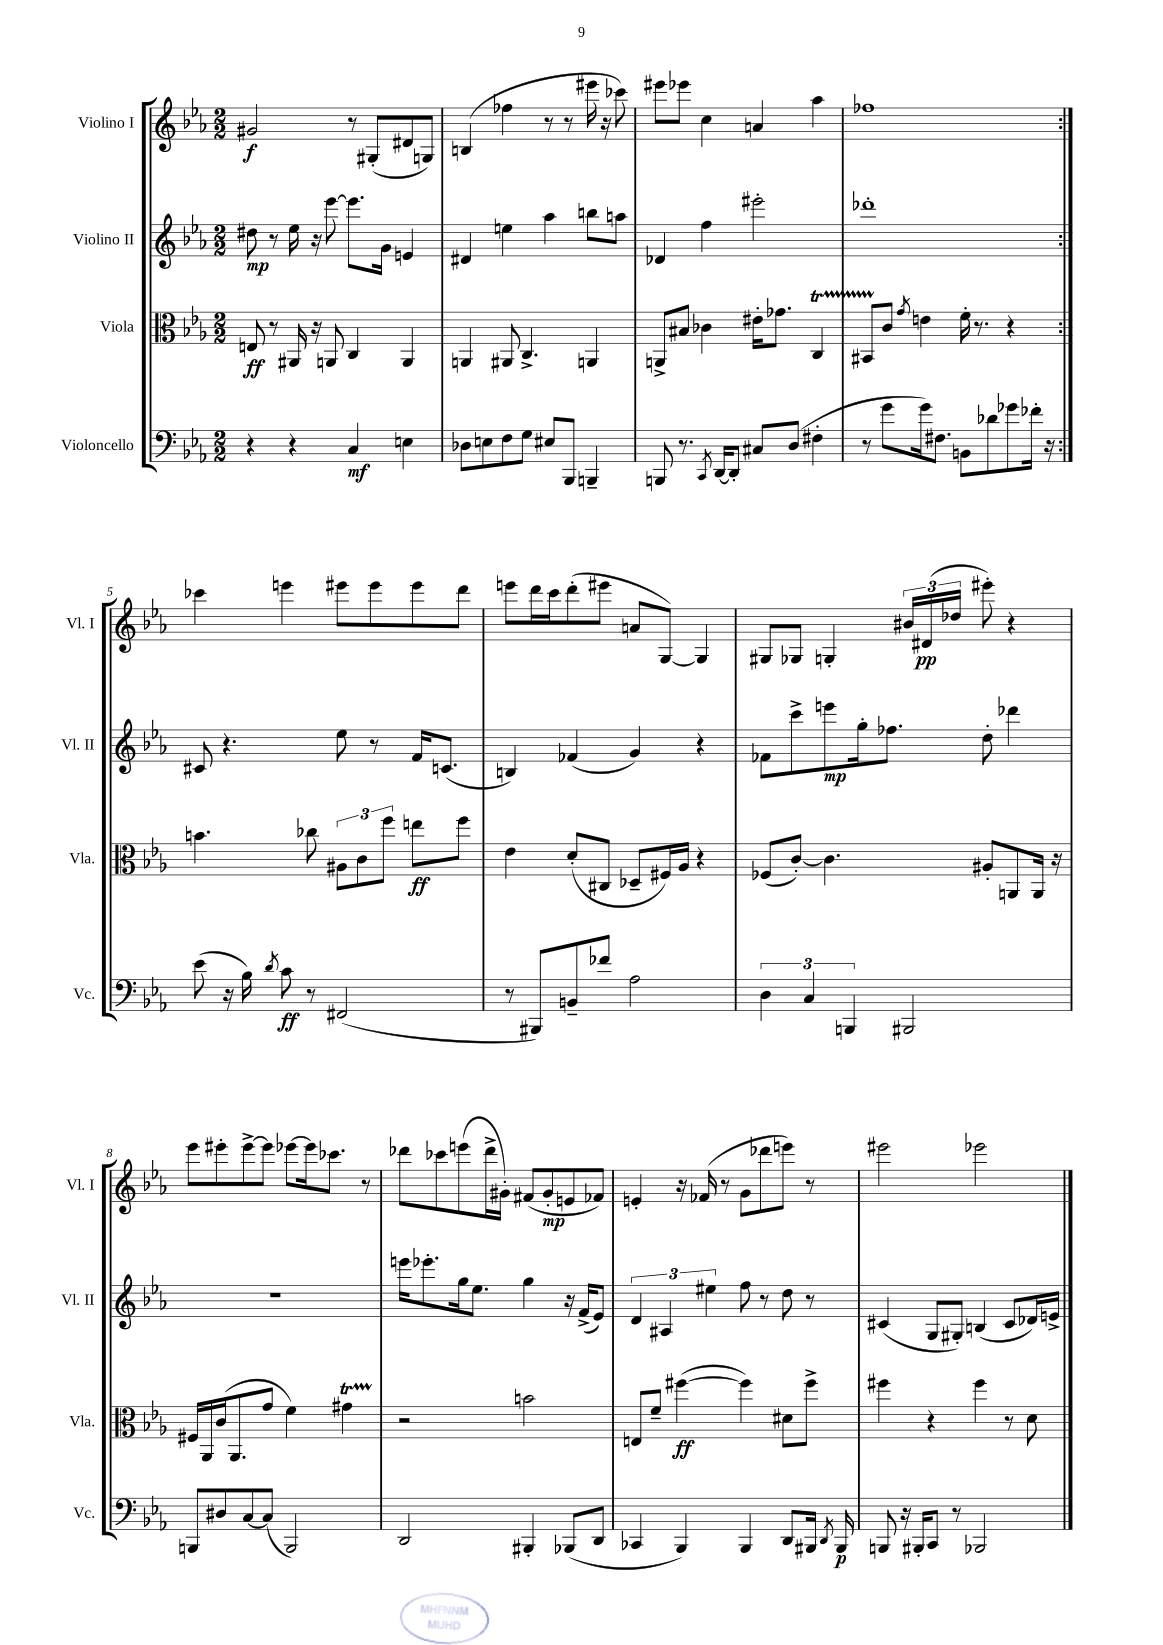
<<
\new StaffGroup <<
\new Staff = "s0" \with { instrumentName = "Violino I" shortInstrumentName = "Vl. I" } {
    \clef treble \key ees \major \numericTimeSignature \time 2/2
    \autoBeamOff \repeat volta 2 { gis'2\f r8 gis8[-.( dis'8 g8]) |
    b4( fes''4 r8 r8 eis'''16 r16 ces'''8) |
    eis'''8[ ees'''8] c''4 a'4 aes''4 |
    fes''1 | }
    ces'''4 e'''4 eis'''8[ eis'''8 eis'''8 d'''8] |
    e'''8[ d'''16 c'''16 d'''8-.( eis'''8] a'8[ g8]~) g4 |
    gis8[ ges8] g4-. \tuplet 3/2 { bis'16[ dis'16\pp( des''16] } eis'''8-.) r4 |
    ees'''8[ eis'''8-. eis'''8~-> eis'''8] ees'''8[~ ees'''16 ces'''8.] r8 |
    des'''8[ ces'''8 e'''8( des'''16-> gis'16]-.) fis'8[( gis'8-.\mp e'8 fes'8]) |
    e'4-. r16 fes'16( r8 g'8[ des'''8 e'''8]) r8 |
    eis'''2 ees'''2 \bar "|." |
}
\new Staff = "s1" \with { instrumentName = "Violino II" shortInstrumentName = "Vl. II" } {
    \clef treble \key ees \major \numericTimeSignature \time 2/2
    \autoBeamOff \repeat volta 2 { dis''8\mp r8 ees''16 r16 ees'''8~ ees'''8.[ g'16] e'4 |
    dis'4 e''4 aes''4 b''8[ a''8] |
    des'4 f''4 eis'''2-. |
    des'''1-. | }
    cis'8 r4. ees''8 r8 f'16[ c'8.]( |
    b4) fes'4( g'4) r4 |
    fes'8[ c'''8-> e'''8\mp g''16-. fes''8.] d''8-. des'''4 |
    R1 |
    e'''16[ ees'''8.-. g''16 ees''8.] g''4 r16 f'16[->( ees'8]) |
    \tuplet 3/2 { d'4 ais4 eis''4 } f''8 r8 d''8 r8 |
    cis'4( g8[ gis8]-.) b4( cis'8[ des'16) e'16]-> \bar "|." |
}
\new Staff = "s2" \with { instrumentName = "Viola" shortInstrumentName = "Vla." } {
    \clef alto \key ees \major \numericTimeSignature \time 2/2
    \autoBeamOff \repeat volta 2 { e8\ff r8 ais,16 r16 a,8 c4 a,4 |
    a,4 ais,8 c4.-> a,4 |
    a,8[-> bis8] ces'4 eis'16[-. ges'8.] c4\startTrillSpan |
    bis,8[ c'8]\stopTrillSpan \acciaccatura { g'8 } e'4 f'16-. r8. r4 | }
    b'4. ces''8 \tuplet 3/2 { ais8[ c'8 f''8] } e''8[\ff f''8] |
    ees'4 d'8[-.( cis8] des8[-- fis16) aes16] r4 |
    fes8[( c'8]~-.) c'4. ais8[-. a,8 a,16] r16 |
    fis16[ aes,16 c'16( aes,8. g'8] f'4) gis'4\startTrillSpan |
    r2\stopTrillSpan b'2 |
    e8[ f'8]-- fis''4~\ff( fis''4) dis'8[ fis''8]-> |
    fis''4 r4 fis''4 r8 d'8 \bar "|." |
}
\new Staff = "s3" \with { instrumentName = "Violoncello" shortInstrumentName = "Vc." } {
    \clef bass \key ees \major \numericTimeSignature \time 2/2
    \autoBeamOff \repeat volta 2 { r4 r4 c4\mf e4 |
    des8[ e8 f8 g8] eis8[ bes,,8] b,,4-- |
    b,,8 r8. \acciaccatura { c,8 } d,16[~ d,8]-. cis8[ d8]( fis4-. |
    r8 g'8[ g'16) fis8.] b,8[ des'8 ges'8 fes'16]-. r16 | }
    ees'8( r16 bes16) \acciaccatura { d'8 } c'8\ff r8 fis,2( |
    r8 bis,,8[) b,8-- fes'8] aes2 |
    \tuplet 3/2 { d4 c4 b,,4 } bis,,2 |
    b,,8[ dis8 c8~ c8]( b,,2) |
    d,2 bis,,4-. bes,,8[( d,8] |
    ces,4 bes,,4) bes,,4 d,8[ bis,,16] \acciaccatura { d,8 } bis,,16\p |
    b,,8 r16 bis,,16[-. c,8] r8 bes,,2 \bar "|." |
}
>>
>>
